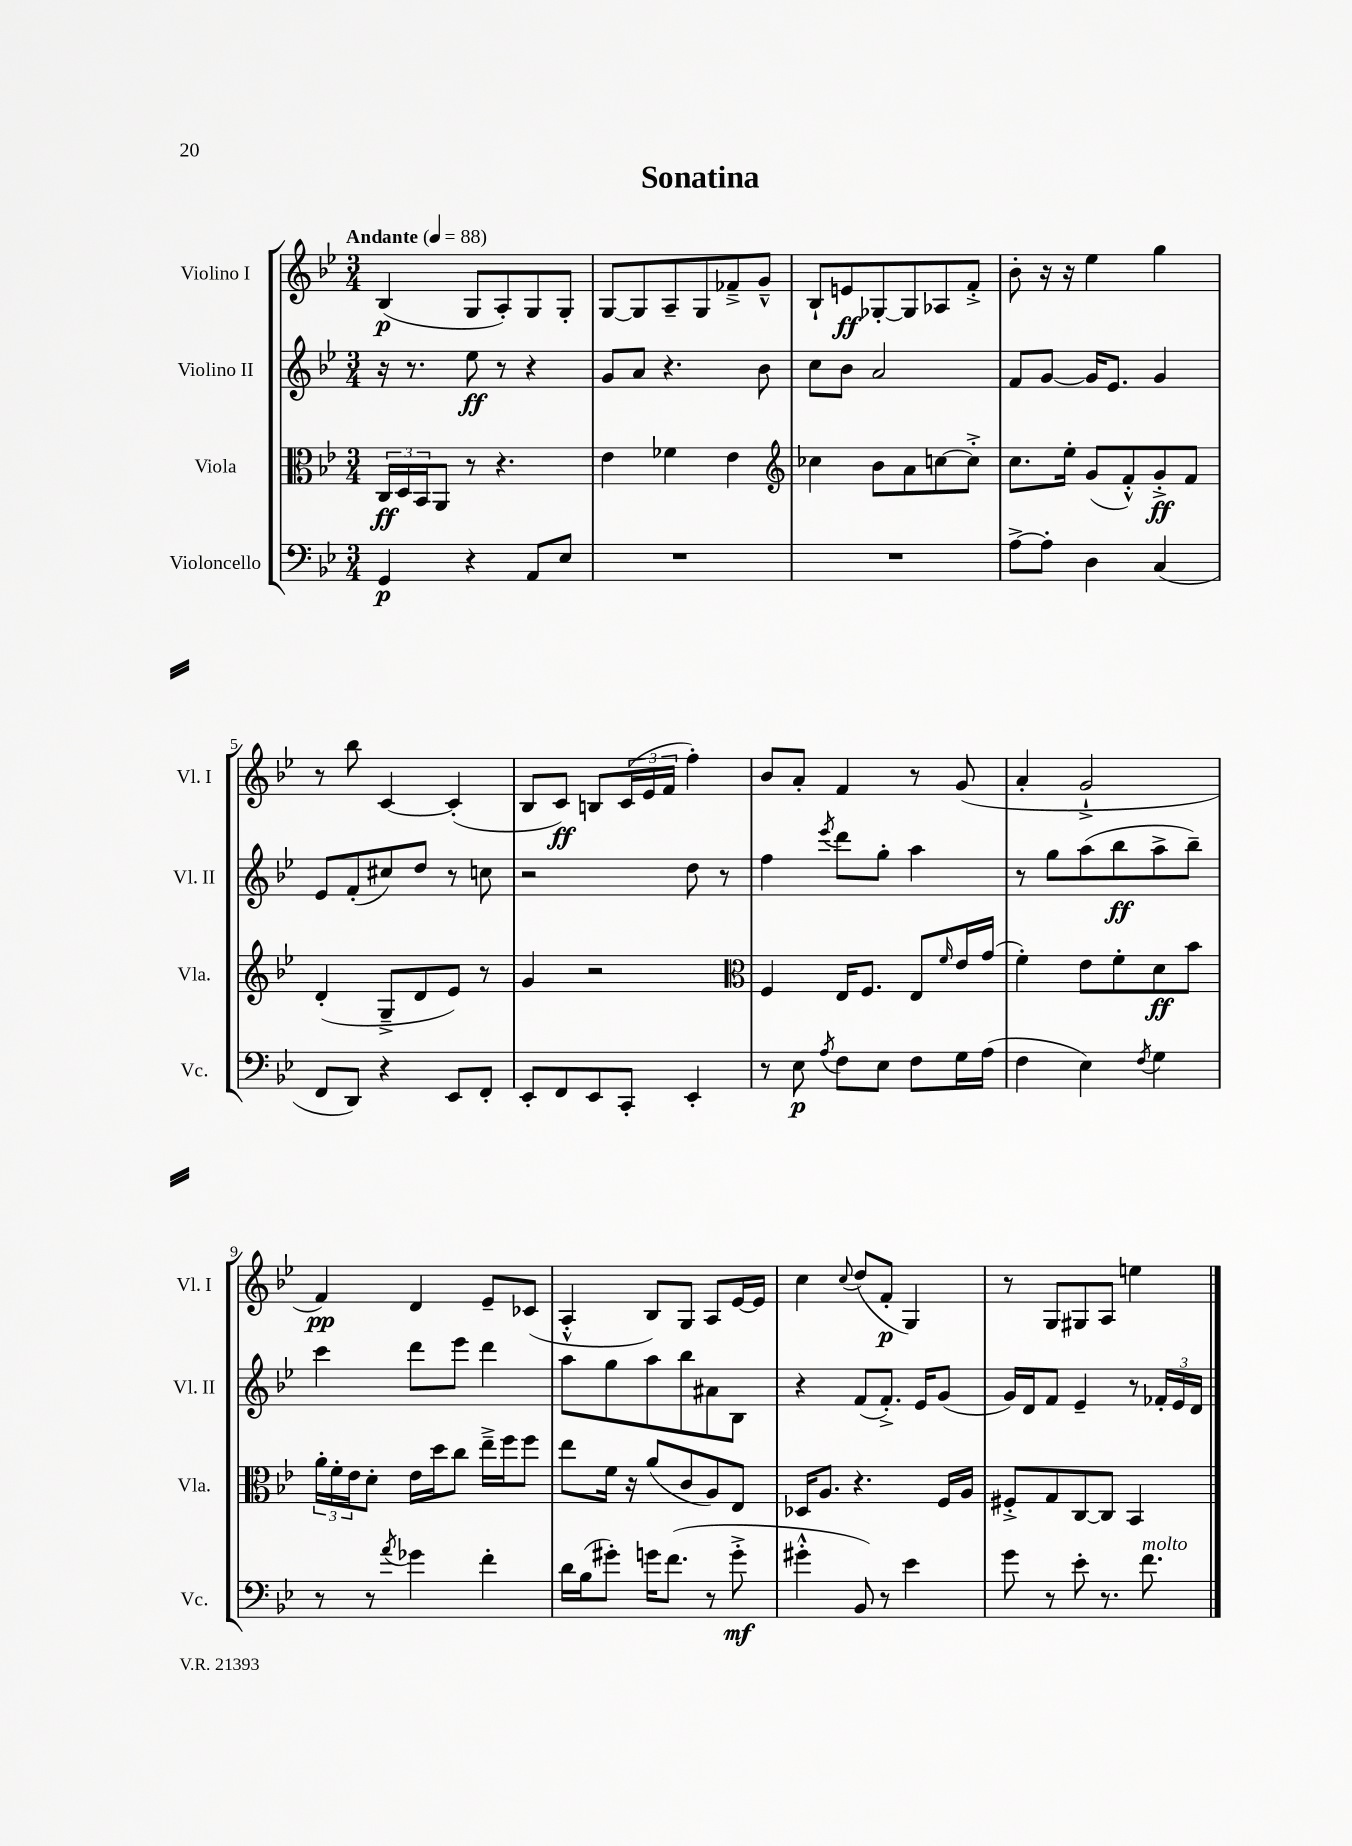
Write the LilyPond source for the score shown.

\header { title = "Sonatina" }
<<
\new StaffGroup <<
\new Staff = "s0" \with { instrumentName = "Violino I" shortInstrumentName = "Vl. I" } {
    \clef treble \key bes \major \numericTimeSignature \time 3/4 \tempo "Andante" 4 = 88
    bes4\p( g8 a8-.) g8 g8-. |
    g8~ g8 a8-- g8 fes'8---> g'8---^ |
    bes8-! e'8\ff ges8~-. ges8 aes8 f'8-.-> |
    bes'8-. r16 r16 ees''4 g''4 |
    r8 bes''8 c'4~ c'4-.( |
    bes8 c'8\ff) b8 \tuplet 3/2 { c'16( ees'16 f'16 } f''4-.) |
    bes'8 a'8-. f'4 r8 g'8( |
    a'4-. g'2-!-> |
    f'4\pp) d'4 ees'8-- ces'8( |
    a4-.-^ bes8) g8 a8 ees'16~ ees'16 |
    c''4 \appoggiatura { c''8 } d''8( f'8-.\p g4) |
    r8 g8 gis8 a8 e''4 \bar "|." |
}
\new Staff = "s1" \with { instrumentName = "Violino II" shortInstrumentName = "Vl. II" } {
    \clef treble \key bes \major \numericTimeSignature \time 3/4
    r16 r8. ees''8\ff r8 r4 |
    g'8 a'8 r4. bes'8 |
    c''8 bes'8 a'2 |
    f'8 g'8~ g'16 ees'8. g'4 |
    ees'8 f'8-.( cis''8) d''8 r8 c''8 |
    r2 d''8 r8 |
    f''4 \acciaccatura { ees'''8 } d'''8 g''8-. a''4 |
    r8 g''8 a''8( bes''8\ff a''8-> bes''8--) |
    c'''4 d'''8 ees'''8 d'''4 |
    a''8 g''8 a''8 bes''8 ais'8 bes8 |
    r4 f'8( f'8.-.->) ees'16 g'8( |
    g'16) d'16 f'8 ees'4-- r8 \tuplet 3/2 { fes'16-. ees'16 d'16 } \bar "|." |
}
\new Staff = "s2" \with { instrumentName = "Viola" shortInstrumentName = "Vla." } {
    \clef alto \key bes \major \numericTimeSignature \time 3/4
    \tuplet 3/2 { c16\ff d16 bes,16 } a,8 r8 r4. |
    ees'4 fes'4 ees'4 |
    \clef treble ces''4 bes'8 a'8 c''8~ c''8-.-> |
    c''8. ees''16-. g'8( f'8-.-^) g'8-.->\ff f'8 |
    d'4-.( g8---> d'8 ees'8) r8 |
    g'4 r2 |
    \clef alto f4 ees16 f8. ees8 \grace { f'16 } ees'16 g'16( |
    f'4-.) ees'8 f'8-. d'8\ff bes'8 |
    \tuplet 3/2 { a'16-. f'16-. ees'16 } d'8-. ees'16 d''16 c''8 ees''16---> f''16 f''8 |
    ees''8 f'16 r16 a'8( c'8 a8) ees8 |
    des16 a8. r4. f16 a16 |
    fis8-.-> g8 c8~ c8 bes,4 \bar "|." |
}
\new Staff = "s3" \with { instrumentName = "Violoncello" shortInstrumentName = "Vc." } {
    \clef bass \key bes \major \numericTimeSignature \time 3/4
    g,4\p r4 a,8 ees8 |
    R2. |
    R2. |
    a8~-> a8-. d4 c4( |
    f,8 d,8) r4 ees,8 f,8-. |
    ees,8-. f,8 ees,8 c,8-. ees,4-. |
    r8 ees8\p \acciaccatura { a8 } f8 ees8 f8 g16 a16( |
    f4 ees4) \acciaccatura { f8 } g4 |
    r8 r8 \acciaccatura { a'8 } ges'4 f'4-. |
    d'16 bes16( gis'8-.) g'16 f'8.( r8 g'8-.->\mf |
    gis'4-.-^ bes,8) r8 ees'4 |
    g'8 r8 ees'8-. r8. f'8.^\markup { \italic "molto" } \bar "|." |
}
>>
>>
